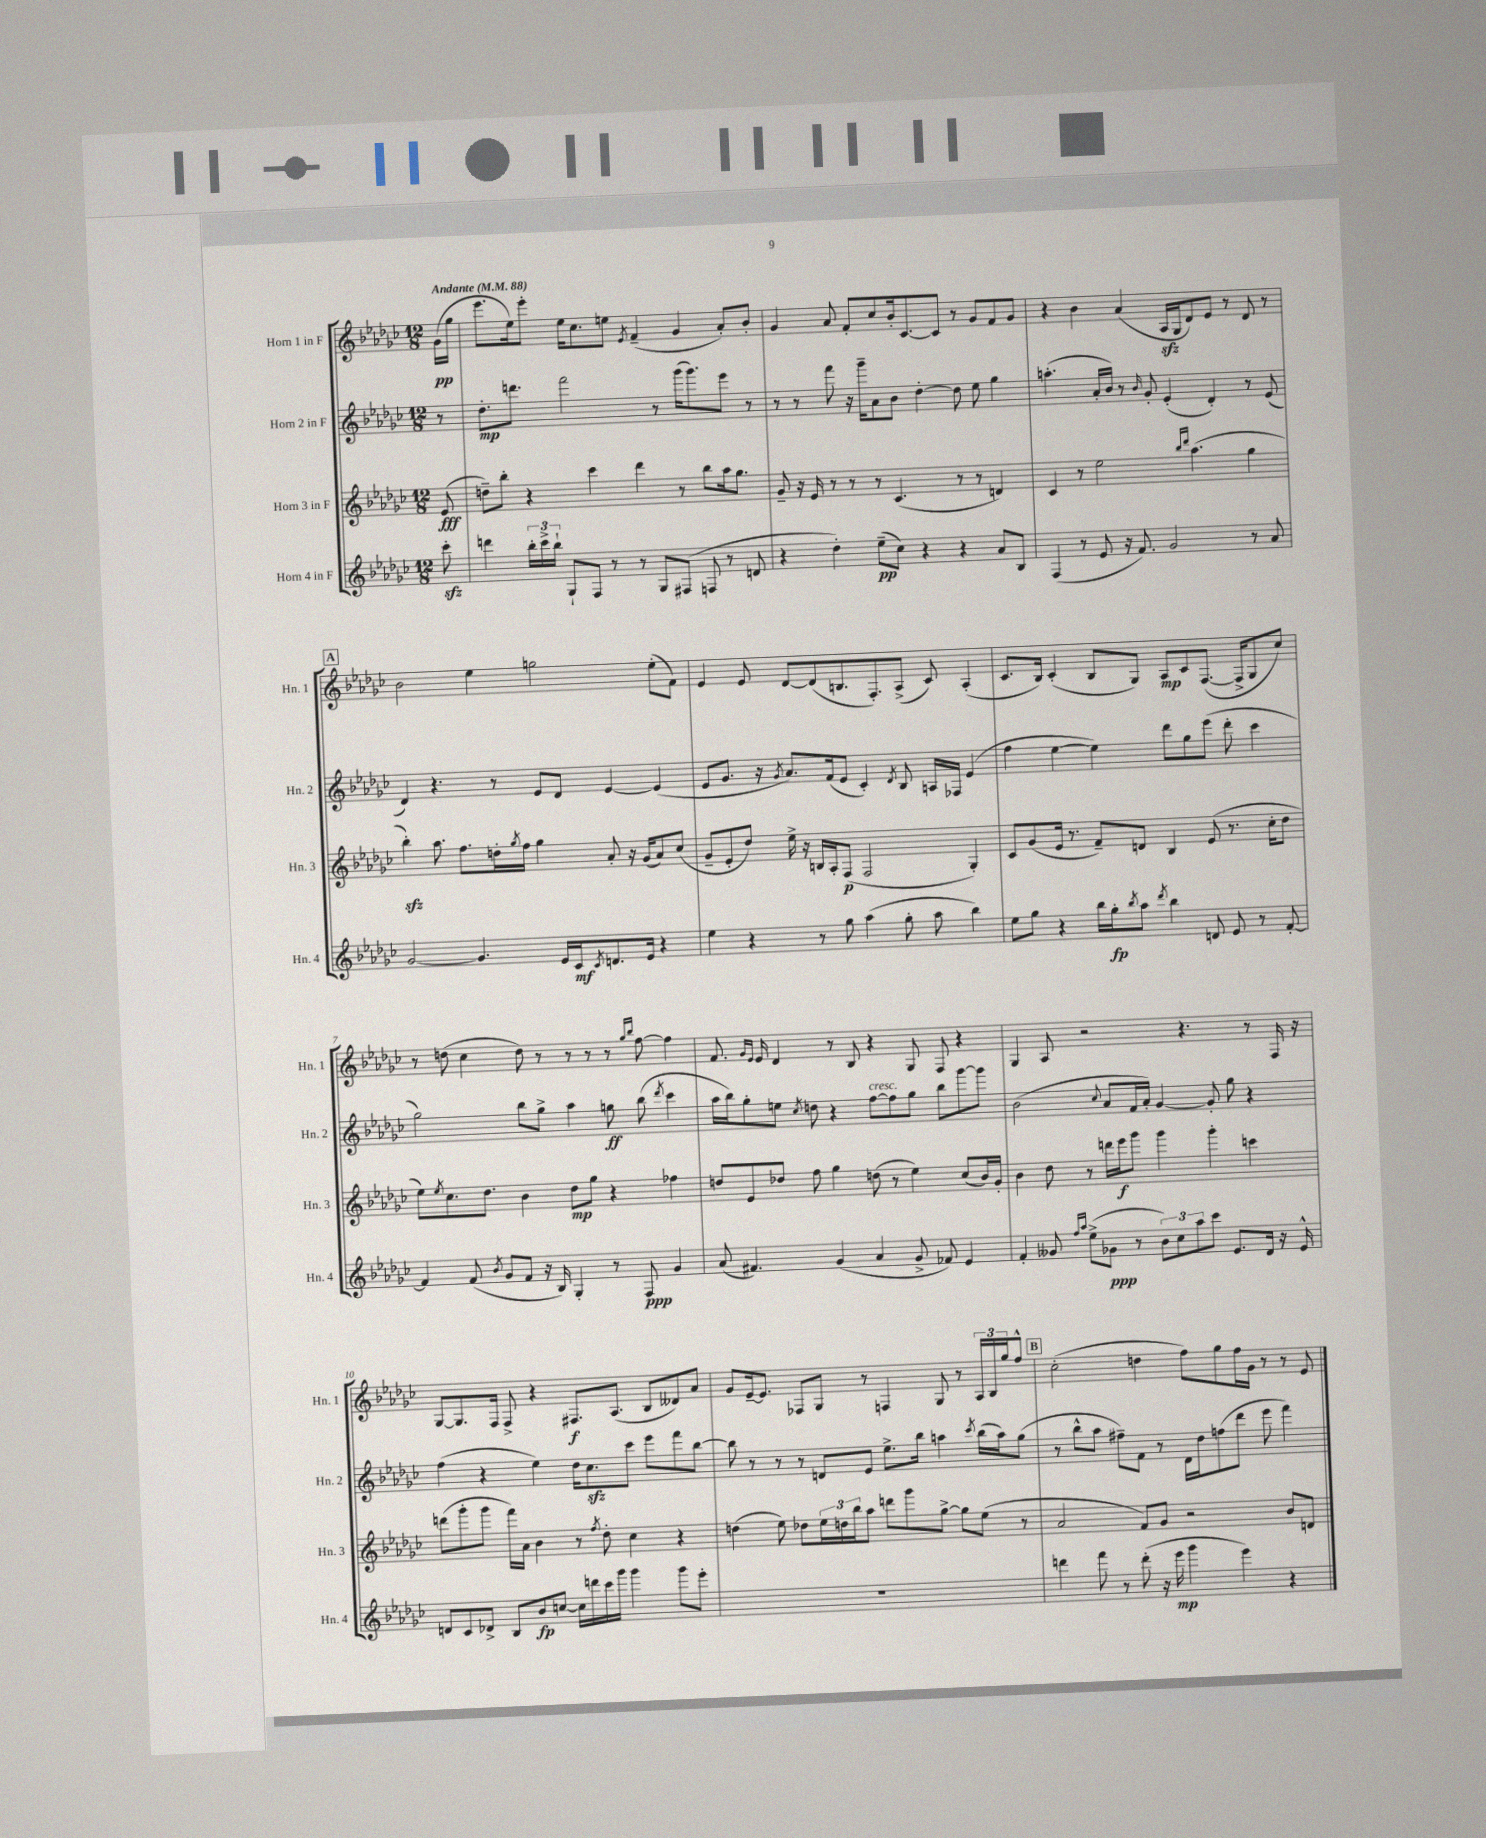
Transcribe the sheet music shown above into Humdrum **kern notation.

**kern	**kern	**kern	**kern
*staff4	*staff3	*staff2	*staff1
*clefG2	*clefG2	*clefG2	*clefG2
*k[b-e-a-d-g-c-]	*k[b-e-a-d-g-c-]	*k[b-e-a-d-g-c-]	*k[b-e-a-d-g-c-]
*M12/8	*M12/8	*M12/8	*M12/8
*MM88	*MM88	*MM88	*MM88
8ccc-'	(8e-	8r	(16g-
.	.	.	16gg-
=	=	=	=
4ddd	8dd~)	8.dd-'	8.eee-
.	8bb-'	.	.
.	.	8.ddd	16ee-)
24bb-'	4r	.	8eee-'
24ccc-^	.	.	.
24bb-`	.	.	.
8G-`	.	2fff	16ee-
.	.	.	8.cc-
8F	4ccc-	.	.
8r	.	.	8ee
.	.	.	8qe-
8r	4ddd-	.	(4f~
8G-	.	8r	.
(8F#	8r	(16ggg-	4g-
.	.	8.ggg-)	.
8F	8bb-	.	.
8r	16aa-	8eee-	8a-')
.	8.gg-	.	.
8d	.	8r	8b-'
=	=	=	=
4r	8g-~	8r	4g-
.	16r	8r	.
.	16e-	.	.
4dd-')	8r	8fff	8a-
.	8r	16r	8f'
.	.	16ggg-~	.
(8ee-~	8r	8a-	8cc-
8cc-)	(4.c-	8b-	16b-'
.	.	.	[8.c-
4r	.	[4dd-'	.
.	.	.	8c-]
4r	8r	8dd-]	8r
.	8r	8ee-	8g-
8a-	4d)	4gg-	8f
8B-	.	.	8g-
=	=	=	=
(4F	4c-	(4.aa'	4r
8r	8r	.	4b-
8e-	2ee-	16a-'	.
.	.	16b-)	.
16r	.	8r	(4a-
8.f)	.	.	.
.	.	16qqb-	.
.	.	8g-'	.
2g-	.	(4e-'	16A-
.	.	.	16G-
.	16qqbb-	.	.
.	16qqddd-	.	.
.	(4.aa-	.	8d-)
.	.	4d-')	8e-
.	.	.	8r
8r	4gg-	8r	8d-
8a-	.	(8e-	8r
=	=	=	=
[2g-	4bb-')	4d-)	2b-
.	8.aa-	4.r	.
.	8.ff	.	.
4.g-]	.	.	4ee-
.	16dd'	8r	.
.	8qgg-	.	.
.	16ff	.	.
.	4gg-	8e-	2gg
16e-	.	8d-	.
16c-	.	.	.
8qc-	.	.	.
8.d	8a-'	[4e-	.
.	16r	.	.
16e-	(16g-	.	.
4r	8a-)	(4e-]	(8ee-'
.	(8cc-	.	8f)
=	=	=	=
4ee-	8g-~	8e-	4e-
.	8e-'	8.g-	.
4r	8dd-)	.	8e-
.	.	16r	.
.	.	8qg-	.
.	16ee-^	8.a-)	[8d-
.	16r	.	.
8r	16B	.	(8d-]
.	16A-'	(16f	.
8gg-	(8F	8e-	8.B
(4aa-	2F	4c-')	.
.	.	.	8.F')
.	.	8qd-	.
8gg-'	.	8B-	(8A-^
8aa-	.	16A	8c-)
.	.	16F-	.
4bb-)	4G-')	(4e-	(4A-'
=	=	=	=
8ee-	8c-	4ff	8.c-
8gg-	(8g-	.	.
.	.	.	16B-)
4r	16e-	[4ee-	(4c-'
.	8.r	.	.
16bb-	8f~)	4ee-])	8B-
16gg-'	.	.	.
8qbb-	.	.	.
8aa-	8d	.	8G-)
8qddd-	.	.	.
4bb-	4B-	8ddd-	8A-
.	.	8gg-	8c-
8d	(8e-	(8eee-	([8.F
8e-	8.r	8ddd-'	.
.	.	.	16F^]
8r	.	4ccc-	8G-
.	16cc-'	.	.
[8f'	8dd-	.	8cc-)
=	=	=	=
4f]	8ee-)	2gg-)	8r
.	8qee-	.	.
.	8.cc-	.	(8dd
(8f	.	.	4cc-
.	8.dd-	.	.
8qb-	.	.	.
8g-	.	.	.
8f	4b-	8bb-	8dd)
16r	.	8gg-^	8r
16B-)	.	.	.
4G-'	8dd-	4aa-	8r
.	8gg-	.	8r
8r	4r	8gg	8r
.	.	.	16qqgg-
.	.	.	16qqbb-
8F	.	(8bb-	[8ff
.	.	8qddd-	.
4g-	4ff-	4ccc-	4ff]
=	=	=	=
(8a-	8dd	16aa-	8.f
.	.	16bb-)	.
4.f#)	8e-	8gg-'	.
.	.	.	16qqg-
.	.	.	16qqe-
.	.	.	16e-
.	8dd-	8ee	4d-
.	.	8qcc-	.
.	8ff	8dd	.
(4g-	4gg-	4r	8r
.	.	.	8B-
4a-	(8dd	[8ff	4r
.	8r	8ff]	.
8g-^	4ee-)	8gg-	8G-
8f-)	.	8bb-	8F
4e-	(8cc-	[8ggg-	4r
.	16b-)	8ggg-]	.
.	16g-'	.	.
=	=	=	=
4f'	4b-	(2b-	4G-
8g--	8dd-	.	8A-
16qqff	.	.	.
16qqaa-	.	.	.
(8ee-^	8r	.	2r
.	.	8qqcc-	.
8g-	16ddd	8a-	.
.	16eee-	.	.
8r	8ggg-	16f	.
.	.	16a-')	.
12b-)	4ggg-	[4g-	.
12cc-	.	.	.
.	.	.	4.r
12aa-	.	.	.
8ccc-	4ggg-'	8g-']	.
8.e-	.	8gg-	.
.	4ccc	4r	8r
16d-	.	.	.
16r	.	.	16F
16e-^^	.	.	16r
=	=	=	=
8d	(8ddd	(4ff	[8G-
8c-	8ggg-'	.	8.G-]
8d-^	8ggg-	4r	.
.	.	.	16F
8B-	16fff)	.	8F^
.	16a-	.	.
8b-	4b-	4ee-)	4r
[8cc	.	.	.
16cc]	8r	16dd-	8.F#
16ddd	.	8.cc-	.
.	8qff	.	.
16ccc-	8dd-'	.	.
16ggg-	.	.	(8.A-
4ggg-	4cc-	8ccc-	.
.	.	8eee-	8B-
8ggg-	4r	8fff	8d--)
8eee-'	.	[8bb-	8a-
=	=	=	=
1.r	(4dd	8bb-]	8g-
.	.	8r	[16e-~
.	.	.	8.e-]
.	8ee-)	8r	.
.	8dd-	8r	8F-
.	24ee-	8d	8G-
.	24dd	.	.
.	24bb-	.	.
.	8aa-	8e-	8r
.	8ddd	8.ee-^	4F
.	8ggg-	.	.
.	.	16bb-	.
.	[8gg-^	4aa	8G-
.	8gg-]	.	8r
.	.	8qccc-	.
.	(8ee-	(16bb-	24A-
.	.	.	24B-
.	.	16aa)	.
.	.	.	24gg-
.	8r	(8gg-	8ff^^
=	=	=	=
4ddd	2a-	8r	(2cc-'
.	.	8bb-^^	.
8fff	.	8aa-	.
8r	.	8ff#~)	.
(8ddd'	8f)	8f	4dd
16r	8g-	8r	.
16eee-	.	.	.
4ggg-	2r	16d-	8ff)
.	.	16dd-	.
.	.	(8ff	8gg-
4eee-)	.	8ddd-	16ff
.	.	.	16g-
.	.	8eee-	8r
4r	8b-	4fff)	8r
.	8d	.	8e-
==	==	==	==
*-	*-	*-	*-
